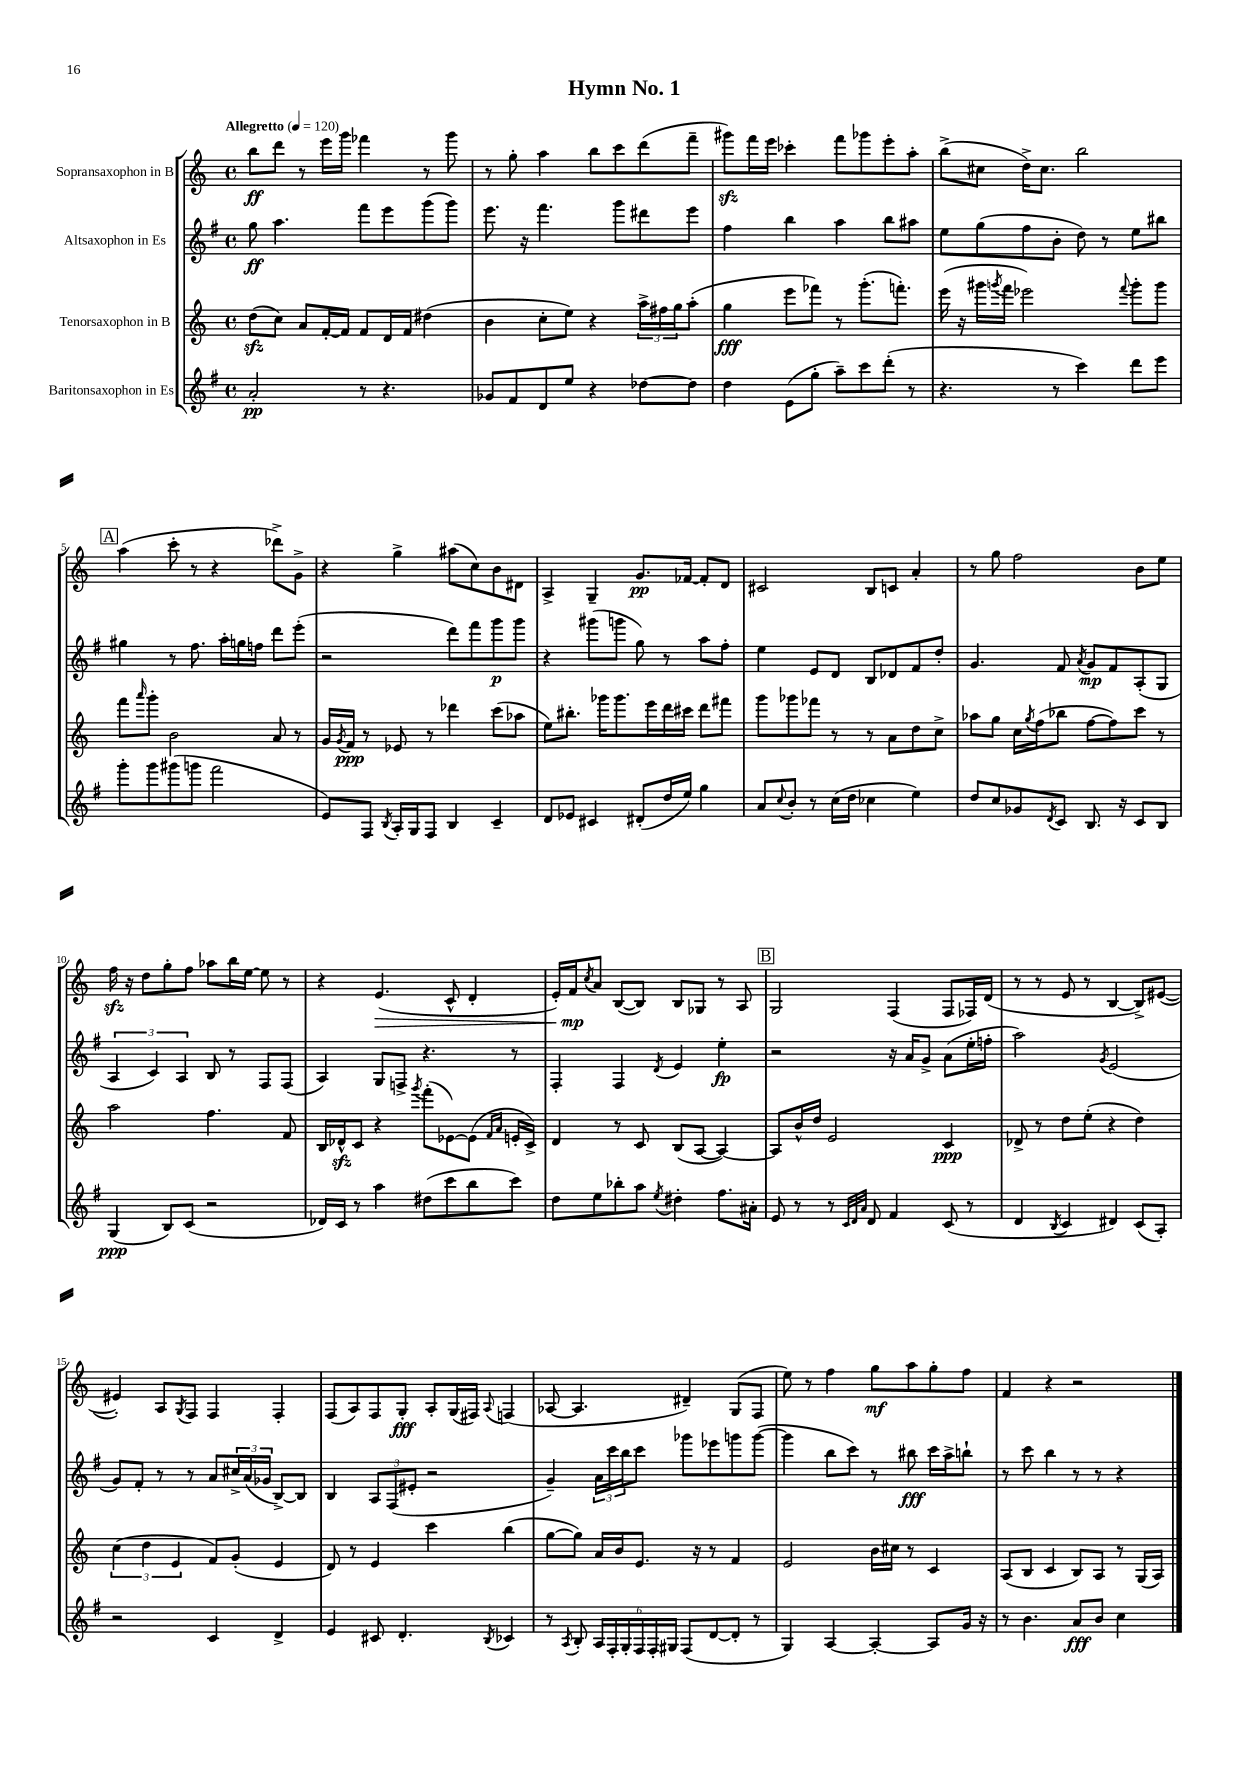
\header { title = "Hymn No. 1" }
<<
\new StaffGroup <<
\new Staff = "s0" \with { instrumentName = "Sopransaxophon in B" } {
    \clef treble \key c \major \defaultTimeSignature \time 4/4 \tempo "Allegretto" 4 = 120
    b''8\ff d'''8 r8 e'''16 g'''16 fes'''4 r8 g'''8 |
    r8 g''8-. a''4 b''8 c'''8 d'''8( f'''8-- |
    gis'''8\sfz) f'''16 e'''16 ces'''4-. f'''8 ges'''8 e'''8-. a''8-. |
    b''8->( cis''8 d''16->) cis''8. b''2 |
    \mark \markup { \box "A" } a''4( c'''8-. r8 r4 des'''8->) g'8-> |
    r4 g''4-> ais''8( c''8) b'8 dis'8 |
    a4-> g4-- g'8.\pp fes'16~ fes'8-. d'8 |
    cis'2 b8 c'8 a'4-. |
    r8 g''8 f''2 b'8 e''8 |
    f''16\sfz r16 d''8 g''8-. f''8 aes''8 b''16 e''16~ e''8 r8 |
    r4 e'4.\>( c'8-^ d'4-. |
    e'16-.) f'16\mp\! \acciaccatura { c''8 } a'8 b8~( b8) b8 ges8 r8 a8 |
    \mark \markup { \box "B" } g2 f4( f8 fes16) d'16( |
    r8 r8 e'8 r8 b4~ b8->) eis'8~( |
    eis'4-.) a8 \acciaccatura { g8 } f8 f4 f4-. |
    f8( a8) f8 g8-.\fff a8-. g16( fis16) \appoggiatura { a8 } f4( |
    aes8~ aes4. dis'4--) g8( f8 |
    e''8) r8 f''4 g''8\mf a''8 g''8-. f''8 |
    f'4 r4 r2 \bar "|." |
}
\new Staff = "s1" \with { instrumentName = "Altsaxophon in Es" } {
    \clef treble \key g \major \defaultTimeSignature \time 4/4
    g''8\ff a''4. fis'''8 e'''8 g'''8( g'''8) |
    e'''8. r16 fis'''4. g'''8 dis'''8 e'''8 |
    fis''4 b''4 a''4 b''8 ais''8 |
    e''8 g''8( fis''8 b'8-. d''8) r8 e''8 bis''8 |
    \mark \markup { \box "A" } gis''4 r8 fis''8. a''16-. g''16 f''16 d'''8 e'''8-.( |
    r2 d'''8) fis'''8 g'''8\p g'''8 |
    r4 gis'''8( g'''8 g''8) r8 a''8 fis''8-. |
    e''4 e'8 d'8 b8 des'8 fis'8 d''8-. |
    g'4. fis'8 \acciaccatura { a'8 } g'8\mp fis'8 a8-.( g8 |
    \tuplet 3/2 { a4 c'4) a4 } b8 r8 fis8 fis8( |
    a4) g8 f8-> r4. r8 |
    fis4-. fis4 \acciaccatura { d'8 } e'4 e''4-.\fp |
    \mark \markup { \box "B" } r2 r16 a'16 g'8-> a'8( e''16-. f''16-. |
    a''2) \acciaccatura { g'8 } e'2( |
    g'8) fis'8-. r8 r8 a'8 \tuplet 3/2 { cis''16-> a'16( ges'16 } b8~->) b8 |
    b4 \tuplet 3/2 { a8 fis8( eis'8-. } r2 |
    g'4--) \tuplet 3/2 { a'16 c'''16 b''16 } c'''8 ges'''8 ees'''8 g'''8 g'''8~( |
    g'''4 b''8 c'''8) r8 bis''8\fff c'''16 a''16-> b''8-! |
    r8 c'''8 b''4 r8 r8 r4 \bar "|." |
}
\new Staff = "s2" \with { instrumentName = "Tenorsaxophon in B" } {
    \clef treble \key c \major \defaultTimeSignature \time 4/4
    d''8\sfz( c''8) a'8 f'16~-. f'16 f'8 d'16 f'16 dis''4( |
    b'4 c''8-. e''8) r4 \tuplet 3/2 { a''16-> fis''16 g''16 } a''8-.( |
    g''4\fff e'''8 fes'''8) r8 g'''8.-.( f'''8.-.) |
    e'''16( r16 gis'''16 \acciaccatura { g'''8 } f'''16 ees'''2) \appoggiatura { f'''8 } g'''8-. g'''8 |
    \mark \markup { \box "A" } f'''8 \grace { a'''16 } g'''8-. b'2 a'8 r8 |
    g'16 \acciaccatura { g'8 } f'16\ppp r8 ees'8 r8 des'''4 c'''8( aes''8 |
    e''8) bis''8.-. ges'''16 ges'''8. e'''16 d'''16 cis'''16 d'''8 fis'''8 |
    g'''8 ges'''8 fes'''8 r8 r8 a'8 d''8 c''8-> |
    aes''8 g''8 c''16 \acciaccatura { g''8 } f''16( bes''8 f''8~ f''8) c'''8 r8 |
    a''2 f''4. f'8 |
    b16 des'16-^\sfz c'8 r4 \acciaccatura { g'''8 } f'''8-.( ees'8~) ees'8( \grace { f'16 a'16 } e'16-. c'16->) |
    d'4 r8 c'8 b8( a8~ a4~) |
    \mark \markup { \box "B" } a8 b'16-^ d''16 e'2 c'4\ppp |
    des'8-> r8 d''8 e''8-.( r4 d''4) |
    \tuplet 3/2 { c''4( d''4 e'4 } f'8) g'8-.( e'4 |
    d'8) r8 e'4 c'''4 b''4( |
    g''8~ g''8) a'16 b'16 e'8. r16 r8 f'4 |
    e'2 b'16 cis''16 r8 c'4 |
    a8( b8 c'4 b8) a8 r8 g16( a16) \bar "|." |
}
\new Staff = "s3" \with { instrumentName = "Baritonsaxophon in Es" } {
    \clef treble \key g \major \defaultTimeSignature \time 4/4
    a'2-.\pp r8 r4. |
    ges'8 fis'8 d'8 e''8 r4 des''8~ des''8 |
    d''4 e'8( g''8-. a''8--) c'''8 d'''8-.( r8 |
    r4. r8 c'''4) d'''8 e'''8 |
    \mark \markup { \box "A" } g'''8-. g'''8 gis'''8( g'''8 fis'''2 |
    e'8) fis8 \acciaccatura { b8 } a16-. g16 fis8 b4 c'4-- |
    d'8 ees'8 cis'4 dis'8-.( d''16 e''16) g''4 |
    a'8 \appoggiatura { c''8 } b'8-. r8 c''16( d''16 ces''4 e''4) |
    d''8 c''8 ges'8 \acciaccatura { d'8 } c'8 b8. r16 c'8 b8 |
    g4\ppp( b8) c'8( r2 |
    des'16) c'16 r8 a''4 dis''8( c'''8 b''8 c'''8) |
    d''8 e''8 bes''8-. a''8 \acciaccatura { e''8 } dis''4-. fis''8. ais'16-. |
    \mark \markup { \box "B" } e'8 r8 r8 \grace { c'32 d'32 a'32 } d'8 fis'4 c'8( r8 |
    d'4 \acciaccatura { b8 } c'4 dis'4) c'8( a8-.) |
    r2 c'4 d'4-> |
    e'4 cis'8 d'4.-. \acciaccatura { b8 } ces'4 |
    r8 \acciaccatura { a8 } b8-. \tuplet 6/4 { a16 fis16-. g16-. fis16 fis16-. gis16 } fis8( d'8~ d'8-. r8 |
    g4) a4~ a4~-. a8 g'16 r16 |
    r8 b'4. a'8\fff b'8 c''4 \bar "|." |
}
>>
>>
